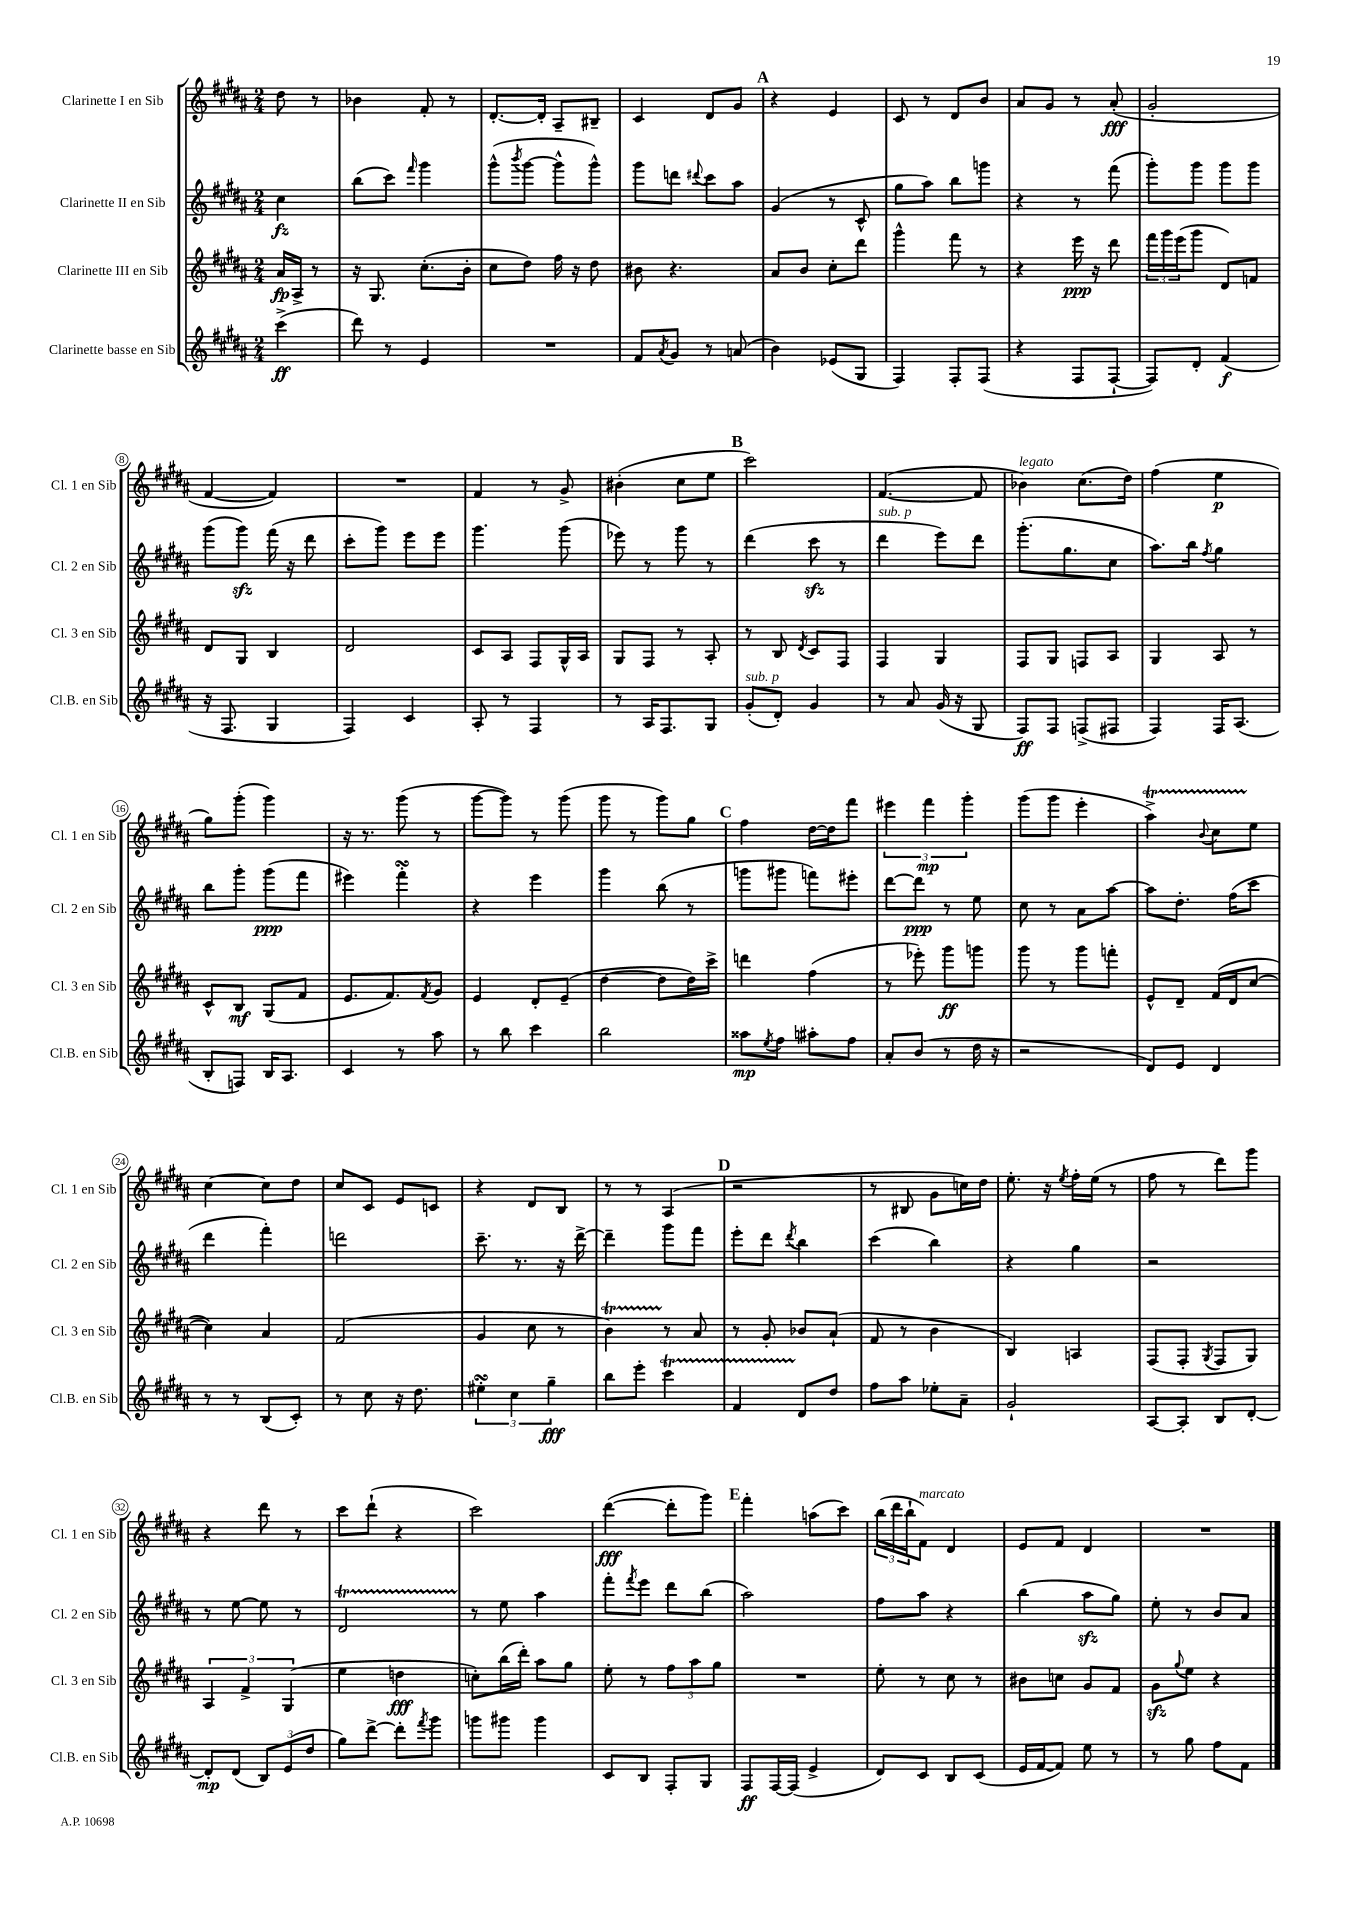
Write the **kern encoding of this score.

**kern	**kern	**kern	**kern
*staff4	*staff3	*staff2	*staff1
*clefG2	*clefG2	*clefG2	*clefG2
*k[f#c#g#d#a#]	*k[f#c#g#d#a#]	*k[f#c#g#d#a#]	*k[f#c#g#d#a#]
*M2/4	*M2/4	*M2/4	*M2/4
(4ccc#^	16a#	4cc#	8dd#
.	16A#^	.	.
.	8r	.	8r
=	=	=	=
8ddd#)	16r	(8bb	4b-
.	8.G#	.	.
8r	.	8ccc#)	.
.	.	16qqfff#	.
4e	(8.cc#'	4ggg#	8f#'
.	.	.	8r
.	16b'	.	.
=	=	=	=
2r	8cc#	(8ggg#^^	[8.d#'
.	.	8qbbb	.
.	8dd#)	[8ggg#	.
.	.	.	16d#']
.	16ff#	8ggg#^^]	8A#~
.	16r	.	.
.	8dd#	8ggg#^^)	8B#~
=	=	=	=
8f#	8b#	8ggg#	4c#
8qa#	.	.	.
8g#	4.r	8ddd	.
.	.	8qqddd#	.
8r	.	8ccc#	8d#
(8a	.	8aa#	8g#
=	=	=	=
4b)	8a#	(4g#	4r
.	8b	.	.
(8e-	8cc#'	8r	4e
8G#	8ddd#	8c#^^	.
=	=	=	=
4F#)	4ggg#^^	8gg#	8c#
.	.	8aa#)	8r
8F#'	8fff#	8bb	8d#
(8F#	8r	8ggg	8b
=	=	=	=
4r	4r	4r	8a#
.	.	.	8g#
8F#	16eee	8r	8r
.	16r	.	.
[8F#`	8ddd#	(8fff#	(8a#'
=	=	=	=
8F#])	24fff#	8ggg#')	2g#'
.	24ggg#	.	.
.	(24eee	.	.
8d#'	8ggg#	8ggg#	.
(4f#	8d#)	8ggg#	.
.	8f	8ggg#	.
=	=	=	=
16r	8d#	(8ggg#	[4f#
8.F#	.	.	.
.	8G#	8ggg#)	.
4G#	4B	(16fff#	4f#])
.	.	16r	.
.	.	8ddd#	.
=	=	=	=
4F#)	2d#	8ccc#'	2r
.	.	8ggg#)	.
4c#	.	8eee	.
.	.	8eee	.
=	=	=	=
8A#'	8c#	4.ggg#	4f#
8r	8A#	.	.
4F#	8F#	.	8r
.	16G#^^	(8ggg#	8g#^
.	16A#	.	.
=	=	=	=
8r	8G#	8eee-)	(4b#'
16A#	8F#	8r	.
8.F#	.	.	.
.	8r	8ggg#	8cc#
8G#	8A#'	8r	8ee
=	=	=	=
(8g#'	8r	(4ddd#	2ccc#)
8d#')	8B	.	.
.	8qd#	.	.
4g#	8c#	8ccc#	.
.	8F#	8r	.
=	=	=	=
8r	4F#	4ddd#	([4.f#
8a#	.	.	.
(16g#	4G#	8eee)	.
16r	.	.	.
8G#	.	8ddd#	8f#]
=	=	=	=
8F#)	8F#	(8.ggg#'	4b-)
8F#	8G#	.	.
.	.	8.gg#	.
(8F^	8F	.	(8.cc#
8F#	8A#	8cc#	.
.	.	.	16dd#)
=	=	=	=
4F#)	4G#	8.aa#)	(4ff#
.	.	16bb	.
.	.	8qff#	.
16F#	8A#	4gg#	4ee
(8.A#	.	.	.
.	8r	.	.
=	=	=	=
8B'	8c#^^	8bb	8gg#)
8F)	8B	8ggg#'	(8ggg#'
16B	(8G#	(8ggg#	4ggg#)
8.A#	.	.	.
.	8f#	8fff#	.
=	=	=	=
4c#	8.e	4eee#)	16r
.	.	.	8.r
.	8.f#)	.	.
8r	.	4fff#'	(8ggg#
.	8qf#	.	.
8aa#	8g#	.	8r
=	=	=	=
8r	4e	4r	[8ggg#
8bb	.	.	8ggg#])
4ccc#	8d#'	4eee	8r
.	(8e~	.	(8ggg#
=	=	=	=
2bb	[4dd#	4ggg#	8ggg#
.	.	.	8r
.	8dd#]	(8bb	8ggg#)
.	16dd#)	8r	8gg#
.	16ccc#^	.	.
=	=	=	=
8aa##	4ddd	8ggg	4ff#
8qee	.	.	.
8ff#	.	8ggg#	.
8aa#'	(4ff#	8fff)	[16dd#
.	.	.	16dd#]
8ff#	.	8eee#'	8fff#
=	=	=	=
8a#'	8r	[8ddd#	6eee#
(8b	8eee-')	8ddd#]	.
.	.	.	6fff#
8r	8ggg#	8r	.
.	.	.	6ggg#'
16dd#	8ggg	8ee	.
16r	.	.	.
=	=	=	=
2r	8ggg#	8cc#	(8ggg#
.	8r	8r	8ggg#
.	8ggg#	8a#	4eee'
.	8fff'	[8aa#	.
=	=	=	=
8d#)	8e^^	8aa#]	4aa#^)
8e	8d#~	8.dd#'	.
.	.	.	8qqb
4d#	(16f#	.	8cc#
.	16d#	(16ff#	.
.	[8cc#	8ccc#	8ee
=	=	=	=
8r	4cc#])	4ddd#	[4cc#
8r	.	.	.
(8B	4a#	4fff#')	8cc#]
8c#')	.	.	8dd#
=	=	=	=
8r	(2f#	2ddd	8cc#
8cc#	.	.	8c#
16r	.	.	8e
8.dd#	.	.	.
.	.	.	8c
=	=	=	=
6ee#'	4g#	8.ccc#~	4r
6cc#	.	.	.
.	.	8.r	.
.	8cc#	.	8d#
6gg#~	.	.	.
.	8r	16r	8B
.	.	[16ddd#^	.
=	=	=	=
8bb	4b)	4ddd#~]	8r
8eee'	.	.	8r
4ccc#	8r	8ggg#	(4A#
.	8a#	8fff#	.
=	=	=	=
4f#	8r	8eee'	2r
.	8g#'	8ddd#	.
.	.	8qddd#	.
8d#	8b-	4bb	.
8dd#	(8a#`	.	.
=	=	=	=
8ff#	8f#	(4ccc#	8r
8aa#	8r	.	8B#
8ee-'	4b	4bb)	8g#
8a#~	.	.	16cc)
.	.	.	16dd#
=	=	=	=
2g#`	4B)	4r	8.ee'
.	.	.	16r
.	.	.	8qee
.	4A	4gg#	16ff#'
.	.	.	(16ee
.	.	.	8r
=	=	=	=
[8A#	(8F#	2r	8ff#
8A#']	8F#'	.	8r
.	8qG#	.	.
8B	8F#	.	8ddd#)
[8d#'	8G#)	.	8ggg#
=	=	=	=
8d#']	6A#	8r	4r
(8d#	.	[8ee	.
.	6f#^	.	.
12B)	.	8ee]	8ddd#
(12e	(6G#	.	.
.	.	8r	8r
12dd#	.	.	.
=	=	=	=
8gg#)	4ee	2d#	8ccc#
[8ddd#^	.	.	(8ddd#`
8ddd#']	4dd	.	4r
8qfff#	.	.	.
8ggg#	.	.	.
=	=	=	=
8ggg	8cc')	8r	2ccc#)
8ggg#	(16bb	8ee	.
.	16ddd#')	.	.
4ggg#	8aa#	4aa#	.
.	8gg#	.	.
=	=	=	=
8c#	8ee'	8fff#'	([4ddd#
.	.	8qfff#	.
8B	8r	8eee	.
8F#'	12ff#	8ddd#	8ddd#']
.	12aa#	.	.
8G#	.	(8bb	8ggg#)
.	12gg#	.	.
=	=	=	=
8F#	2r	2aa#)	4fff#'
[16F#	.	.	.
(16F#]	.	.	.
4e^	.	.	(8aa
.	.	.	8ccc#)
=	=	=	=
8d#)	8ee'	8ff#	(24bb
.	.	.	24ddd#
.	.	.	24bb`
8c#	8r	8aa#	8f#)
8B	8cc#	4r	4d#
(8c#	8r	.	.
=	=	=	=
16e	8b#	(4bb	8e
[16f#	.	.	.
8f#])	8cc	.	8f#
8ee	8g#	8aa#	4d#
8r	8f#	8gg#)	.
=	=	=	=
8r	8g#	8ee'	2r
.	8qqgg#	.	.
8gg#	8ee	8r	.
8ff#	4r	8b	.
8f#	.	8a#	.
==	==	==	==
*-	*-	*-	*-
